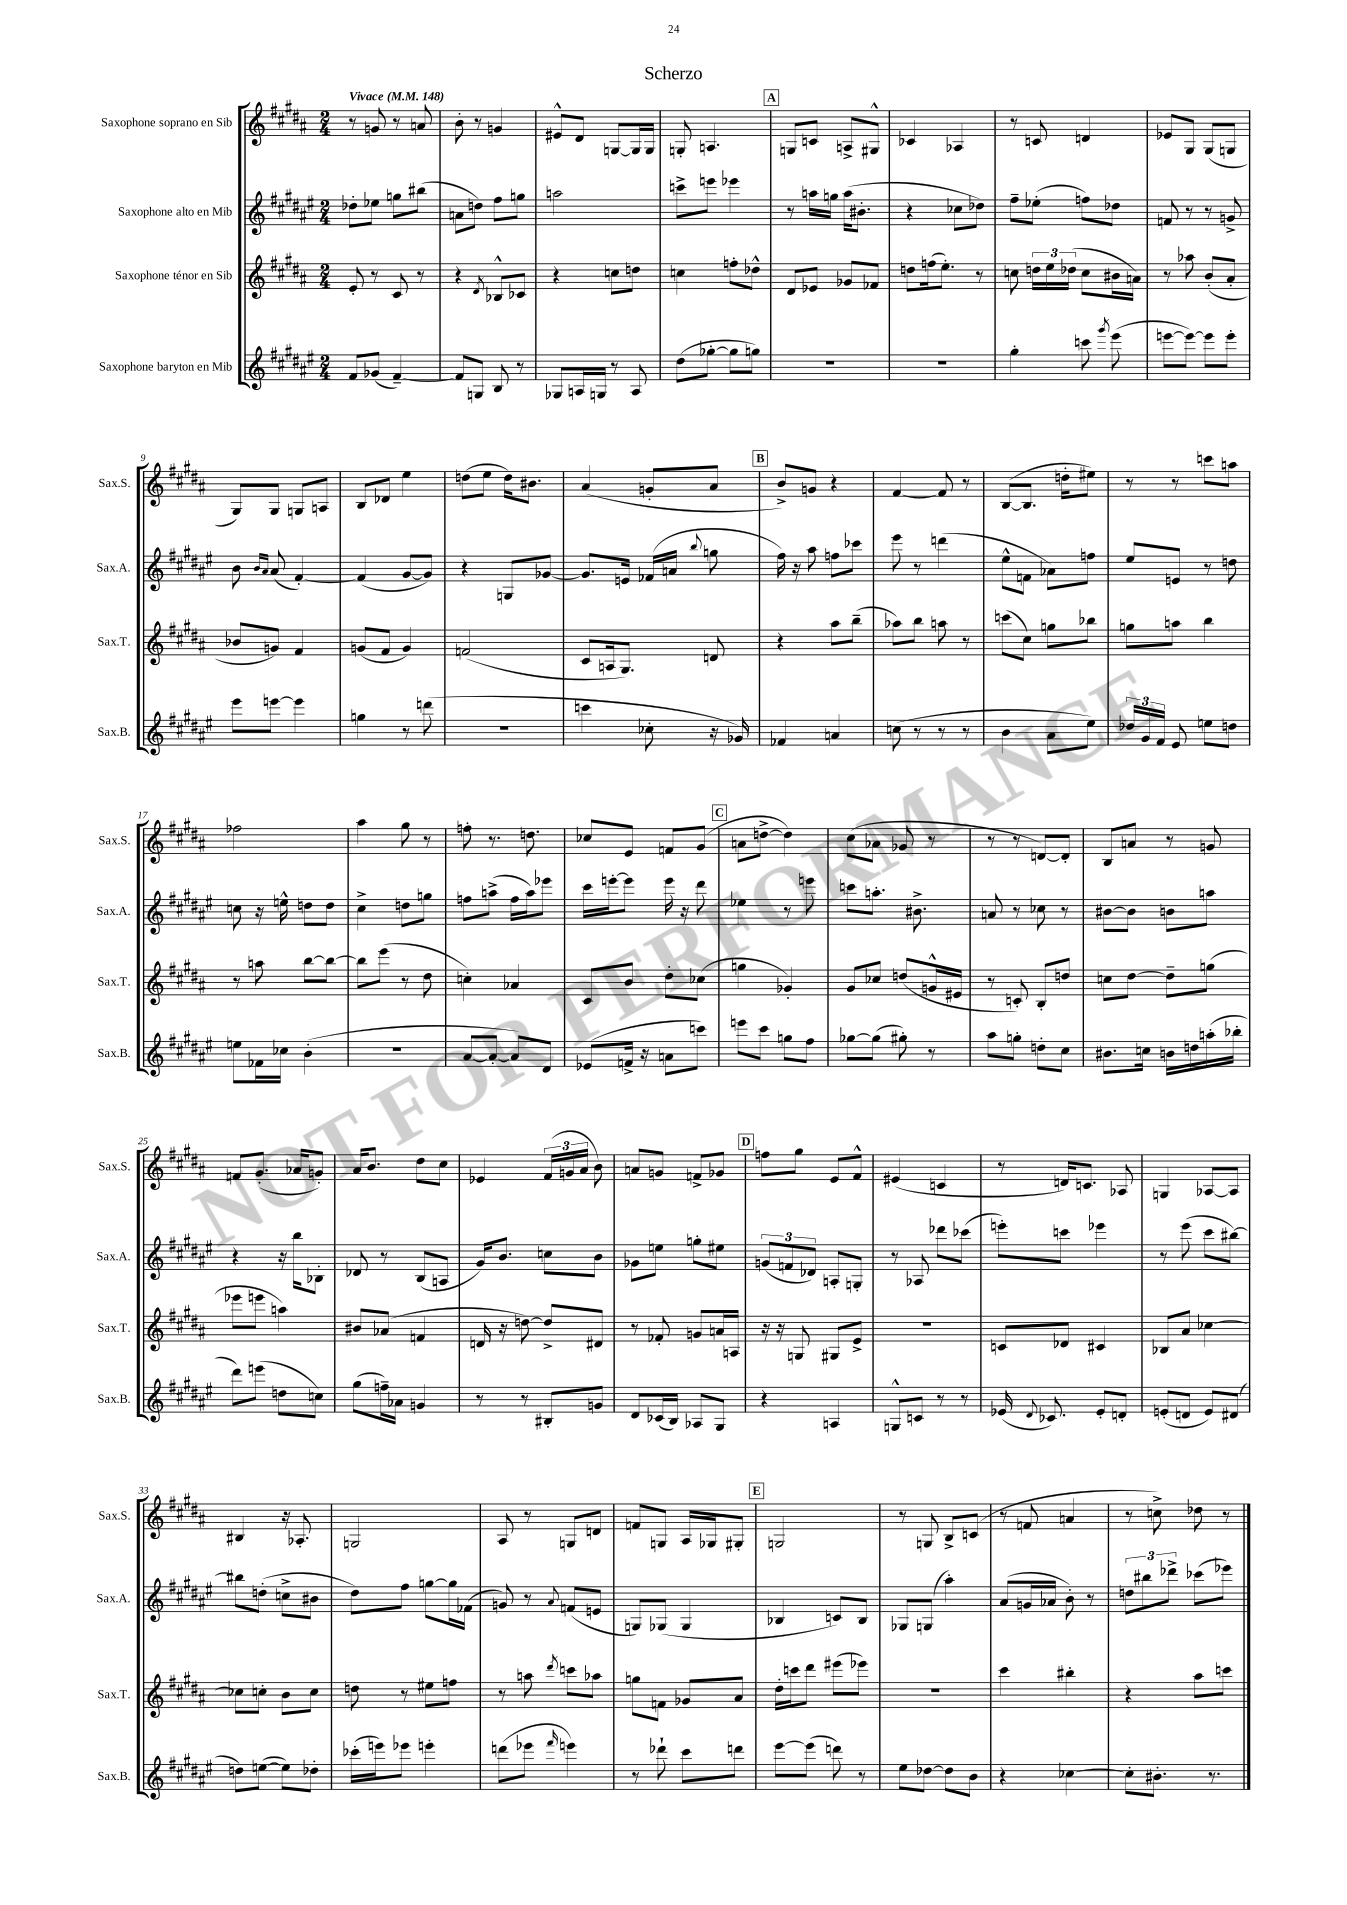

**kern	**kern	**kern	**kern
*staff4	*staff3	*staff2	*staff1
*clefG2	*clefG2	*clefG2	*clefG2
*k[f#c#g#d#a#e#]	*k[f#c#g#d#a#]	*k[f#c#g#d#a#e#]	*k[f#c#g#d#a#]
*M2/4	*M2/4	*M2/4	*M2/4
*MM148	*MM148	*MM148	*MM148
8f#	8e'	8dd-'	8r
(8g-	8r	8ee-	8g
[4f#~)	8c#	8gg	8r
.	8r	(8bb#	8a
=	=	=	=
8f#]	4r	8a	8b'
8G	.	8dd)	8r
.	8qd#	.	.
8B	8B-^^	8ff#	4g
8r	8c-	8gg	.
=	=	=	=
8G-	4r	2aa	8e#^^
16A	.	.	8d#
16G	.	.	.
8r	8cc	.	[8G
8A	8dd	.	16G]
.	.	.	16G
=	=	=	=
(8dd#	4cc	8ccc^	8G'
[8gg-'	.	8eee	4.A
8gg-]	8ff'	4eee-	.
8gg)	8dd-^^	.	.
=	=	=	=
2r	8d#	8r	8G
.	8e-	16aa	8c
.	.	16gg	.
.	8g-	(16aa	8A^
.	.	8.b#'	.
.	8f-	.	8G#^^
=	=	=	=
2r	8dd	4r	4c-
.	(16ff	.	.
.	8.ee')	.	.
.	.	8cc-	4A-
.	8r	8dd-)	.
=	=	=	=
4gg#'	8cc	8ff#~	8r
.	24dd	(8ee-'	8c
.	24ee	.	.
.	(24dd-	.	.
8ccc	8cc	8ff)	4d
8qggg#	.	.	.
(8eee#	16b#	8dd-	.
.	16a)	.	.
=	=	=	=
[8eee	8r	8f	8e-
8eee_)	8aa-	8r	8G#
8eee]	(8b'	8r	(8G#
8eee'	8a#'	8g^	8G
=	=	=	=
8eee#	8b-	8b	8G#)
.	.	16qqb	.
.	.	16qqa#	.
[8eee	8g)	(8a#	8G#
4eee]	4f#	[4f#')	8G
.	.	.	8A
=	=	=	=
4gg	(8g	(4f#]	8B
.	8f#	.	8d-
8r	4g)	[8g#	4ee
(8ddd	.	8g#])	.
=	=	=	=
2r	(2f	4r	(8dd
.	.	.	8ee
.	.	8G	16dd)
.	.	.	8.b#
.	.	[8g-	.
=	=	=	=
4ccc	8c#	8.g-]	(4a#
.	16A	.	.
.	8.G#)	16e	.
8cc-'	.	(16f-	8g'
.	.	16a	.
.	.	8qqbb	.
16r	8d	8gg	8a#
16g-)	.	.	.
=	=	=	=
4f-	4r	16ff#)	8b^)
.	.	16r	.
.	.	8aa#	8g
4a	8aa#	8ff	4r
.	(8bb~	8ccc-	.
=	=	=	=
(8cc	8aa-)	8eee#	[4f#
8r	8bb	8r	.
8r	8aa	(4ddd	8f#]
8r	8r	.	8r
=	=	=	=
4b	(8ccc	8ee#^^	([8B
.	8cc#)	8f	8.B]
8a#	8gg	8a-)	.
.	.	.	16dd'
8ee#)	8bb-	8ff	8ee#)
=	=	=	=
24dd-	8gg	8ee#	8r
24g#	.	.	.
24f#	.	.	.
8e#	8aa	8e	8r
8ee	4bb	8r	8ccc
8dd	.	8dd	8aa
=	=	=	=
8ee	8r	8cc	2ff-
16f-	8aa	16r	.
16cc-	.	16ee^^	.
(4b'	[8bb	8dd	.
.	8bb_	8dd	.
=	=	=	=
2r	8bb]	4cc#^	4aa#
.	(8eee	.	.
.	8r	8dd	8gg#
.	8dd#	8gg	8r
=	=	=	=
[8a#	4cc')	8ff	8ff'
8a#'_	.	(8aa^	8.r
8a#])	4a-	16ff	.
.	.	16aa)	8.dd
8d#	.	8eee-	.
=	=	=	=
(8e-	8c#	16ccc#	8cc-
.	.	[16eee'	.
16f^	8b	8eee]	8e
16r	.	.	.
8a	8dd#'	16eee	8f
.	.	16r	.
8ccc)	(8cc-	8ddd#	(8g#
=	=	=	=
8eee	4gg	4ee-	8a
8ccc#	.	.	[8dd^
8gg	4g-')	8r	4dd])
8ff#	.	8eee	.
=	=	=	=
[8gg-	8g#	8ccc	(8cc#
(8gg-]	8cc-	8.aa'	8a-
8gg#')	(8dd	.	8g-
.	.	8.b#^	.
8r	16g^^	.	8r
.	16e#	.	.
=	=	=	=
8aa#	8r	8a	8r
8gg'	8c')	8r	8r
8dd'	8B'	8cc-	[8d)
8cc#	8dd	8r	8d']
=	=	=	=
8.b#	8cc	[8b#	8B
.	[8dd#	8b#]	8a
16cc	.	.	.
16b	8dd#~]	8b	8r
16dd	.	.	.
(16aa'	(8gg	8aa	8g
16bb-'	.	.	.
=	=	=	=
8ddd#)	8eee-	4r	8f
(8eee	8eee	.	(8.g#'
8dd	4aa)	16r	.
.	.	16bb	16a-
8cc)	.	8B-'	8g')
=	=	=	=
(8gg#	8b#	8d-	16a#
.	.	.	8.b
16ff~)	(8a-	8r	.
16a-	.	.	.
4g	4f	(8B	8dd#
.	.	8A	8cc#
=	=	=	=
8r	16d	16g#)	4e-
.	16r	8.b	.
8r	[8dd)	.	.
8B#'	8dd^]	8cc	(24f#
.	.	.	24g
.	.	.	24a#
8g	8d#	8b	8b)
=	=	=	=
8d#	8r	8g-	8a
(16c-	8f-'	8ee	8g
16B)	.	.	.
8A-	8g	8gg'	8f^
8G#	16a	8ee#	8g-
.	16A	.	.
=	=	=	=
4r	16r	(12g	8ff
.	16r	.	.
.	.	12f	.
.	8G	.	8gg#
.	.	12d-)	.
4A	8G#	8A'	8e
.	8e^	8G'	8f#^^
=	=	=	=
8G^^	2r	8r	(4e#
8c	.	8A-	.
8r	.	8ddd-	4c
8r	.	(8ccc-	.
=	=	=	=
(16e-	8c	8eee')	8r
8qqd#	.	.	.
8.c-)	.	.	.
.	8d-	8ccc	16d)
.	.	.	8.c
8e-'	4c#	4eee-	.
8d'	.	.	8A-
=	=	=	=
(8e'	8B-	8r	4G
8d	8a#	(8eee#	.
8e)	[4cc-	8ccc#	[8A-
(8d#	.	[8bb#)	8A-]
=	=	=	=
8dd)	8cc-]	8bb#]	4B#
([8ee	8cc'	(8dd'	.
8ee])	8b	8cc^	16r
.	.	.	8.A-'
8dd-'	8cc	8b#	.
=	=	=	=
(16ccc-'	8dd	8dd#)	2G
16eee)	.	.	.
8eee-	8r	8ff#	.
4eee'	8ee#	[8gg	.
.	8ff	16gg]	.
.	.	(16f-	.
=	=	=	=
(8ddd	8r	8g)	8A#
8eee-	8aa	8r	8r
16qqfff#	8qddd#	8qqa#	.
4eee)	8ccc	(8f	8G
.	8aa-	8e	8d
=	=	=	=
8r	8gg	8G)	8f
8ddd-`	8f	(8G-	8G
8ccc#	8g-	4G-	16A#
.	.	.	16G-
8ddd	8a#	.	8G#'
=	=	=	=
[8eee#	16dd#'	4B-	2G
.	16ccc	.	.
(8eee#]	8ddd#	.	.
8ddd)	(8eee#	8c)	.
8r	8eee-)	8B-	.
=	=	=	=
8ee#	2r	8G-	8r
[8dd-	.	(8G	8G
8dd-]	.	4aa#')	8B^
8b	.	.	(8c
=	=	=	=
4r	4ccc#	(8a#	8r
.	.	16g	8f
.	.	16a-	.
[4cc-	4bb#'	8b')	4a
.	.	8r	.
=	=	=	=
8cc-']	4r	12dd	8r
.	.	12bb#	.
8.b#'	.	.	8cc^)
.	.	12ddd-^	.
.	8aa#	(8ccc-	8dd-
8.r	.	.	.
.	8ccc	8eee-)	8r
==	==	==	==
*-	*-	*-	*-
